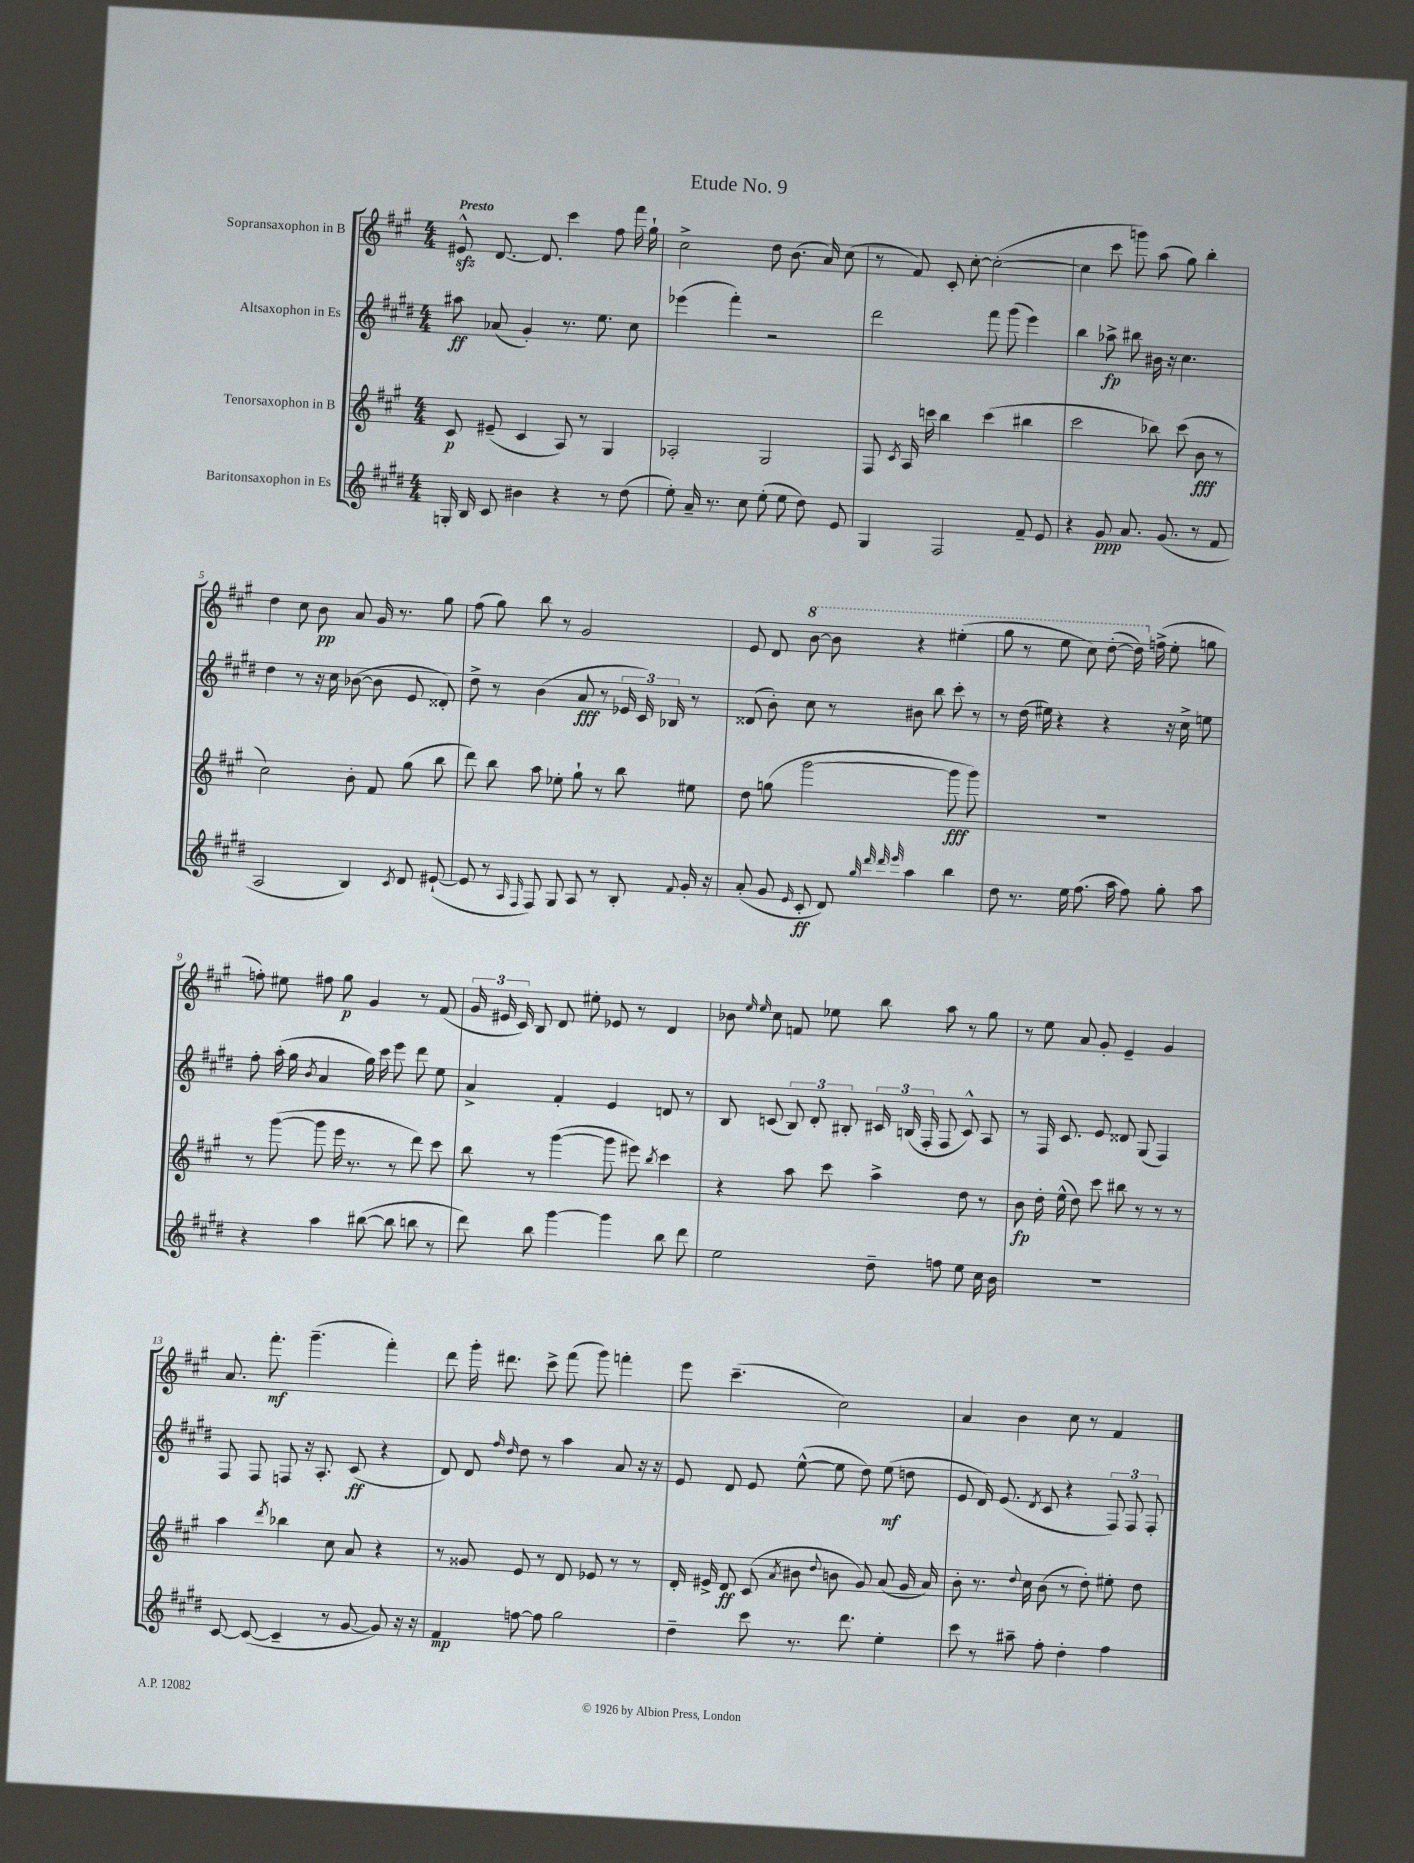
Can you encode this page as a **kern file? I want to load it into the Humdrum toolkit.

**kern	**dynam	**kern	**dynam	**kern	**dynam	**kern	**dynam
*part4	*part4	*part3	*part3	*part2	*part2	*part1	*part1
*staff4	*staff4	*staff3	*staff3	*staff2	*staff2	*staff1	*staff1
*I"Baritonsaxophon in Es	*	*I"Tenorsaxophon in B	*	*I"Altsaxophon in Es	*	*I"Sopransaxophon in B	*
*clefG2	*	*clefG2	*	*clefG2	*	*clefG2	*
*k[f#c#g#d#]	*	*k[f#c#g#]	*	*k[f#c#g#d#]	*	*k[f#c#g#]	*
*M4/4	*	*M4/4	*	*M4/4	*	*M4/4	*
=1	=1	=1	=1	=1	=1	=1	=1
!	!	!	!	!	!	!LO:TX:a:B:t=Presto	!
16Gn'/	.	8c#/	p	8aa#X\	ff	8e#Xzz^^/	.
16B/	.	.	.	.	.	.	.
8c#/	.	(8e#X~/	.	(8a-X/	.	[8.d/	.
4b#X\	.	4c#/	.	4g#'/)	.	.	.
.	.	.	.	.	.	8.d/]	.
4r	.	8A/)	.	8.r	.	4ccc#\	.
.	.	8r	.	.	.	.	.
.	.	.	.	8.ee\	.	.	.
8r	.	4G#/	.	.	.	8ff#\	.
(8dd#\	.	.	.	8cc#\	.	16fff#\	.
.	.	.	.	.	.	16gg#`\	.
=2	=2	=2	=2	=2	=2	=2	=2
8ee'\)	.	2A-X'/	.	(4eee-X\	.	2cc#^\	.
16a~/	.	.	.	.	.	.	.
8.r	.	.	.	.	.	.	.
.	.	.	.	4fff#'\)	.	.	.
8cc#\	.	.	.	.	.	.	.
(8ee'\	.	2G#/	.	2r	.	8dd\	.
8ee\	.	.	.	.	.	(8.b\	.
8dd#\)	.	.	.	.	.	.	.
.	.	.	.	.	.	16a/)	.
8e/	.	.	.	.	.	(8cc#\	.
=3	=3	=3	=3	=3	=3	=3	=3
4G#/	.	8F#/	.	2ddd#\	.	8r	.
.	.	8qc#/	.	.	.	.	.
.	.	16A/	.	.	.	8f#/)	.
.	.	16cccn\	.	.	.	.	.
2F#/	.	4bb\	.	.	.	8c#'/	.
.	.	.	.	.	.	[8cc#'\	.
.	.	(4ccc\	.	8fff#\	.	(2cc#'\_	.
.	.	.	.	(8ggg#\	.	.	.
8f#~/	.	4bb#X\	.	4eee\)	.	.	.
8e/	.	.	.	.	.	.	.
=4	=4	=4	=4	=4	=4	=4	=4
4r	.	2ccc#\	.	4bb\	.	4cc#\]	.
8g#/	ppp	.	.	8aa-X^\	fp	8ccc#\	.
8.a/	.	.	.	8bb#X\	.	8gggn\)	.
.	.	8bb-X\)	.	16b#X\	.	(8aa\	.
(8.g#/	.	.	.	16r	.	.	.
.	.	(8ccc#\	.	4.cc#\	.	8gg#\)	.
8r	.	8b\	fff	.	.	4bb'\	.
8f#/	.	8r	.	.	.	.	.
!!LO:LB:g=z
=5	=5	=5	=5	=5	=5	=5	=5
2A/	.	2cc#\)	.	4dd#\	.	4dd\	.
.	.	.	.	8r	.	8cc#\	.
.	.	.	.	16r	.	8b\	pp
.	.	.	.	16cc#\	.	.	.
4B/)	.	8b'\	.	([8b-X\	.	8a/	.
.	.	8f#/	.	8b-\]	.	16g#/	.
.	.	.	.	.	.	8.r	.
8qc#/	.	.	.	.	.	.	.
8d#/	.	(8gg#\	.	8e/	.	.	.
([8e#X`/	.	8bb\	.	8d##X'/)	.	8gg#\	.
=6	=6	=6	=6	=6	=6	=6	=6
8e#/]	.	8ddd\)	.	8dd#^\	.	(8ff#\	.
8r	.	8bb\	.	8r	.	8gg#\)	.
16qqA/	.	.	.	.	.	.	.
16qqF#/	.	.	.	.	.	.	.
8F#/)	.	8aa\	.	(4b\	.	8bb\	.
8G#/	.	8ee-X'\	.	.	.	8r	.
8A/	.	8gg#`\	.	8a/	fff	2g#/	.
8r	.	8r	.	8r	.	.	.
8B'/	.	8bb\	.	24e-X/	.	.	.
.	.	.	.	24c#/)	.	.	.
.	.	.	.	24B-X/	.	.	.
8qqf#/	.	.	.	.	.	.	.
16g#'/	.	8ee#X\	.	8r	.	.	.
16r	.	.	.	.	.	.	.
=7	=7	=7	=7	=7	=7	=7	=7
(8a'/	.	8dd\	.	(8d##X/	.	8e/	.
8g#/	.	(8ggn\	.	8b'\)	.	8d/	.
16qqe/	.	.	.	.	.	.	.
*	*	*	*	*	*	*8va	*
8c#'/	ff	[2ggg#\	.	8cc#\	.	[8bb\	.
8d#/)	.	.	.	8r	.	8bb\]	.
32qqgg#/	.	.	.	.	.	.	.
32qqddd#/	.	.	.	.	.	.	.
32qqddd#/	.	.	.	.	.	.	.
32qqeee/	.	.	.	.	.	.	.
4aa\	.	.	.	8b#X\	.	4r	.
.	.	.	.	8bb\	.	.	.
4bb\	.	8ggg#\]	fff	8ccc#'\	.	(4eee#X'\	.
.	.	8ggg#\)	.	8r	.	.	.
=8	=8	=8	=8	=8	=8	=8	=8
8dd#\	.	1r	.	8r	.	8ggg#\	.
8.r	.	.	.	(16dd#\	.	8r	.
.	.	.	.	16ee#X\)	.	.	.
.	.	.	.	4r	.	8eee\	.
16ee\	.	.	.	.	.	.	.
(8.ff#\	.	.	.	.	.	8ccc#\)	.
.	.	.	.	4r	.	([8ddd'\	.
16aa\	.	.	.	.	.	.	.
8ff#\)	.	.	.	.	.	16ddd\])	.
*	*	*	*	*	*	*X8va	*
.	.	.	.	.	.	(16ffn^\	.
8gg#'\	.	.	.	16r	.	8ee'\	.
.	.	.	.	16cc#^\	.	.	.
8aa\	.	.	.	8een\	.	8ggn\	.
!!LO:LB:g=z
=9	=9	=9	=9	=9	=9	=9	=9
4r	.	8r	.	8ff#'\	.	8ffn'\)	.
.	.	([8ggg#\	.	(16aa'\	.	8ee#X\	.
.	.	.	.	16gg#\	.	.	.
.	.	.	.	8qb/	.	.	.
4aa\	.	8ggg#\]	.	4a/	.	8ff#X\	.
.	.	16eee\	.	.	.	8gg#\	p
.	.	8.r	.	.	.	.	.
([8bb#X\	.	.	.	16gg#\)	.	4g#/	.
.	.	.	.	16ccc#\	.	.	.
8bb#\]	.	8r	.	8eee\	.	.	.
8bbn\	.	8ddd\)	.	8ddd#\	.	8r	.
8r	.	8ccc#\	.	8ee\	.	(8f#/	.
=10	=10	=10	=10	=10	=10	=10	=10
8ddd#\)	.	8bb\	.	4a^/	.	24g#/	.
.	.	.	.	.	.	24e#X/	.
.	.	.	.	.	.	24c#/)	.
8bb\	.	8r	.	.	.	8B/	.
[4ggg#\	.	([4ggg#\	.	4f#'/	.	8d/	.
.	.	.	.	.	.	8ee#X'\	.
4ggg#\]	.	8ggg#\]	.	4e/	.	8e-X/	.
.	.	8eee#X\)	.	.	.	8r	.
.	.	8qbb/	.	.	.	.	.
8bb\	.	4ccc#\	.	8dn/	.	4d/	.
8ddd#\	.	.	.	8r	.	.	.
=11	=11	=11	=11	=11	=11	=11	=11
2ee\	.	4r	.	8B/	.	8b-X\	.
.	.	.	.	.	.	16qqee/	.
.	.	.	.	.	.	16qqee/	.
.	.	.	.	(8cn/	.	8cc#\	.
.	.	8aa\	.	12B/)	.	8fn/	.
.	.	.	.	12d#'/	.	.	.
.	.	8ccc#\	.	.	.	8ee-X\	.
.	.	.	.	12B#X'/	.	.	.
8dd#~\	.	4aa^\	.	24c#X/	.	8bb\	.
.	.	.	.	(24Bn/	.	.	.
.	.	.	.	24F#'/	.	.	.
8ffn\	.	.	.	8F#/	.	8aa\	.
8ee\	.	8dd\	.	8c#^^/)	.	8r	.
16cc#\	.	8r	.	8A/	.	8gg#\	.
16b\	.	.	.	.	.	.	.
=12	=12	=12	=12	=12	=12	=12	=12
1r	.	8b\	fp	8r	.	8r	.
.	.	16dd'\	.	16F#/	.	8ee\	.
.	.	(16ee^^\	.	8.c#/	.	.	.
.	.	8dd\)	.	.	.	8a/	.
.	.	8ccc#\	.	8e/	.	8g#'/	.
.	.	8bb#X\	.	8d##X/	.	4e~/	.
.	.	8r	.	(8G#/	.	.	.
.	.	8r	.	4F#/)	.	4g#/	.
.	.	8r	.	.	.	.	.
!!LO:LB:g=z
=13	=13	=13	=13	=13	=13	=13	=13
[8c#/	.	4aa\	.	8F#/	.	8.a/	.
(8c#/_	.	.	.	8F#/	.	.	.
.	.	.	.	.	.	8.fff#'\	mf
.	.	8qddd/	.	.	.	.	.
4c#~/]	.	4bb-X\	.	8Fn/	.	.	.
.	.	.	.	16r	.	(4.ggg#~\	.
.	.	.	.	8.A'/	.	.	.
8r	.	8cc#\	.	.	.	.	.
[8g#/	.	8a/	.	(8c#/	ff	.	.
8g#/])	.	4r	.	4r	.	4fff#'\)	.
16r	.	.	.	.	.	.	.
16r	.	.	.	.	.	.	.
=14	=14	=14	=14	=14	=14	=14	=14
4f#/	mp	8r	.	8d#/)	.	8ddd\	.
.	.	8g##X/	.	8d#/	.	16ggg#'\	.
.	.	.	.	.	.	8.ddd#X\	.
.	.	.	.	16qqff#/	.	.	.
.	.	.	.	16qqdd#/	.	.	.
[8ffn\	.	8e/	.	8dd#\	.	.	.
8ff\]	.	8r	.	8r	.	8ccc#^\	.
2gg#\	.	8d/	.	4aa\	.	(8fff#\	.
.	.	8e-X/	.	.	.	8ggg#\)	.
.	.	8r	.	8a/	.	4fffn'\	.
.	.	8r	.	16r	.	.	.
.	.	.	.	16r	.	.	.
=15	=15	=15	=15	=15	=15	=15	=15
4dd#~\	.	16d'/	.	8e/	.	8eee\	.
.	.	16e#X^/	.	.	.	.	.
.	.	8d/	ff	8d#/	.	(4.ccc#~\	.
8ccc#\	.	(8c#/	.	8e/	.	.	.
.	.	8qa/	.	.	.	.	.
8.r	.	8b#X\	.	([8ee^^\	.	.	.
.	.	8qqdd/	.	.	.	.	.
.	.	8bn\	.	8ee\]	.	2cc#\)	.
8.ddd#\	.	.	.	.	.	.	.
.	.	8g#/)	.	8dd#\)	.	.	.
4ee'\	.	(8a/	.	(8ee\	mf	.	.
.	.	16g#/	.	8ddn\	.	.	.
.	.	16a/)	.	.	.	.	.
=16	=16	=16	=16	=16	=16	=16	=16
8ccc#\	.	8b'\	.	8e/	.	4a/	.
8r	.	8.r	.	16d#/)	.	.	.
.	.	.	.	(8.e/	.	.	.
8aa#X~\	.	.	.	.	.	4b\	.
.	.	8qqdd/	.	.	.	.	.
.	.	16cc#\	.	.	.	.	.
.	.	.	.	8qd#/	.	.	.
8ff#'\	.	(8b\	.	8c#/	.	.	.
4dd#'\	.	8r	.	4r	.	8cc#\	.
.	.	8dd'\)	.	.	.	8r	.
4ff#\	.	8ee#X'\	.	12F#/)	.	4f#/	.
.	.	.	.	12F#/	.	.	.
.	.	8dd\	.	.	.	.	.
.	.	.	.	12F#'/	.	.	.
==	==	==	==	==	==	==	==
*-	*-	*-	*-	*-	*-	*-	*-
